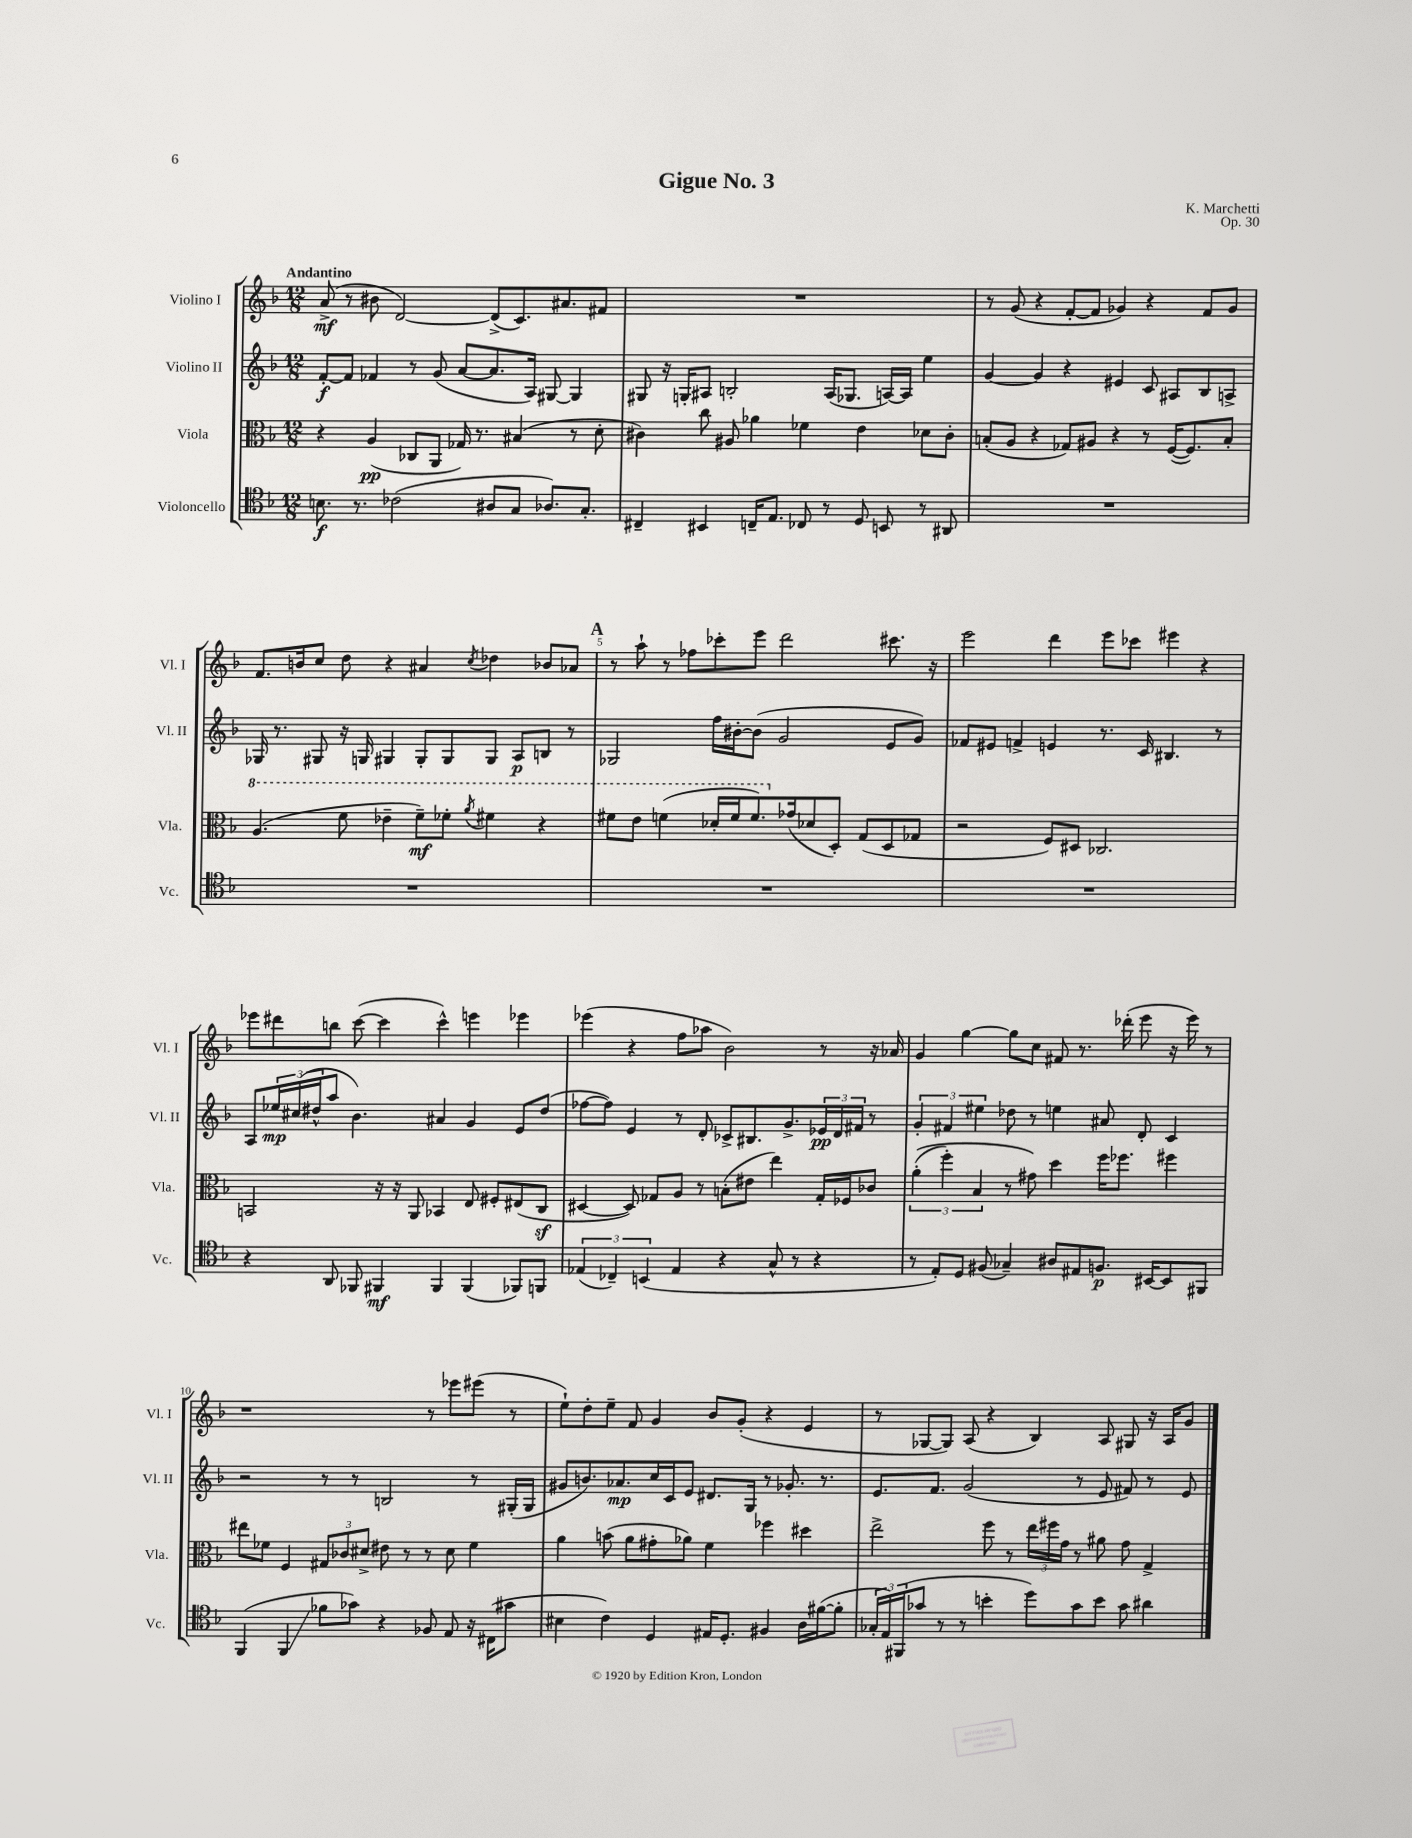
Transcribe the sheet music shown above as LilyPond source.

\header { title = "Gigue No. 3" composer = "K. Marchetti" opus = "Op. 30" }
<<
\new StaffGroup <<
\new Staff = "s0" \with { instrumentName = "Violino I" shortInstrumentName = "Vl. I" } {
    \clef treble \key f \major \numericTimeSignature \time 12/8 \tempo "Andantino"
    a'8->\mf( r8 bis'8 d'2~) d'8->( c'8.) ais'8. fis'8 |
    R1. |
    r8 g'8( r4 f'8~-. f'8 ges'4) r4 f'8 ges'8 |
    f'8. b'16 c''8 d''8 r4 ais'4 \acciaccatura { c''8 } des''4 bes'8 aes'8 |
    \mark \markup { \bold "A" } r8 a''8-! r8 fes''8 ces'''8-. e'''8 d'''2 cis'''8. r16 |
    e'''2 d'''4 e'''8 ces'''8 eis'''4 r4 |
    ees'''8 dis'''8 b''8 c'''8~( c'''4 c'''4-^) e'''4 ees'''4 |
    ees'''4( r4 f''8 aes''8 bes'2) r8 r16 aes'16 |
    g'4 g''4~ g''8 c''8 fis'8 r8. des'''16-.( e'''8 r16 e'''16) r8 |
    r1 r8 ees'''8 eis'''8( r8 |
    e''8-!) d''8-. e''8-- f'8 g'4 bes'8 g'8-.( r4 e'4 |
    r8 ges8~ ges8) a8( r4 bes4) a8 gis8 r16 a16 g'8 \bar "|." |
}
\new Staff = "s1" \with { instrumentName = "Violino II" shortInstrumentName = "Vl. II" } {
    \clef treble \key f \major \numericTimeSignature \time 12/8
    f'8~-.\f f'8 fes'4 r8 g'8( a'8~ a'8. a16) gis8~ gis4 |
    gis8 r16 g16-. ais8 b2-. ais16( ges8. a16~) a16 e''4 |
    g'4~ g'4 r4 eis'4 c'8 ais8 bes8 a8-> |
    ges16 r8. gis8 r16 g16 gis4 gis8-. gis8 gis8 a8\p b8 r8 |
    \mark \markup { \bold "A" } ges2 f''16 bis'16~-. bis'8( g'2 e'8 g'8) |
    fes'8 eis'8 f'4-> e'4 r8. c'16 bis4. r8 |
    a8 \tuplet 3/2 { ees''16\mp cis''16( dis''16-^ } a''8 bes'4.) ais'4 g'4 e'8 dis''8( |
    fes''8~ fes''8) e'4 r8 d'8-. ces'8-> bis8. g'8.-> \tuplet 3/2 { ees'16\pp d'16 fis'16 } r8 |
    \tuplet 3/2 { g'4-. fis'4 eis''4 } des''8 r8 e''4 ais'8 d'8-. c'4 |
    r2 r8 r8 b2 r8 gis16-.( gis16 |
    gis'8 b'8.) aes'8.\mp c''16 c'16 e'8 dis'8. g16 r8 ges'8.-. r8. |
    e'8. f'8. g'2( r8 e'8 fis'8) r8 e'8 \bar "|." |
}
\new Staff = "s2" \with { instrumentName = "Viola" shortInstrumentName = "Vla." } {
    \clef alto \key f \major \numericTimeSignature \time 12/8
    r4 a4\pp( ces8 a,8 ges16) r8. bis4( r8 d'8-. |
    cis'4) c''8 ais8 aes'4 fes'4 e'4 des'8 cis'8-. |
    b8-.( a8 r4 ges8) ais8 r4 r8 f16~( f8.) b8-. |
    \ottava #1 a'4.( f''8 ees''4-- f''8--\mf) fes''8-. \acciaccatura { a''8 } fis''4 r4 |
    \mark \markup { \bold "A" } fis''8 e''8 f''4( des''16-. f''16 f''8.) \ottava #0 ges'16( des'8 d8-.) g8( d8 ges8 |
    r2 f8) dis8 ces2. |
    b,2 r16 r16 a,8 bes,4 e8 fis8-. eis8( c8\sf |
    dis4~ dis8) ges8 a8 r8 b8-.( eis'8 e''4) ges16-. fes16 ces'8 |
    \tuplet 3/2 { a'4-.(\( f''4-.) bes4 } r8 gis'8\) d''4 f''16 fes''8. fis''4 |
    eis''8 fes'8 f4 \tuplet 3/2 { gis8 ces'8 dis'8-> } eis'8 r8 r8 dis'8 fes'4 |
    a'4 b'8( a'8 gis'8-. aes'8) f'4 fes''4 dis''4 |
    e''2-> f''8 r8 \tuplet 3/2 { e''16 fis''16 g'16 } r8 ais'8 g'8 g4-> \bar "|." |
}
\new Staff = "s3" \with { instrumentName = "Violoncello" shortInstrumentName = "Vc." } {
    \clef tenor \key f \major \numericTimeSignature \time 12/8
    b8.\f r8. ces'2( ais8 g8 aes8.) g8.-. |
    cis4-- bis,4 c16-- e8. ces8 r8 d8 b,8 r8 ais,8 |
    R1. |
    R1. |
    \mark \markup { \bold "A" } R1. |
    R1. |
    r4 a,8 fes,8 fis,4\mf fis,4 fis,4( fes,8) f,8 |
    \tuplet 3/2 { ees4( ces4--) b,4( } ees4 r4 g8-^ r8 r4 |
    r8 e8-.) d8 fis8( ges4--) ais8 eis8 f8.\p bis,16~ bis,8 fis,8 |
    f,4( f,4\glissando fes'8 ges'8) r4 fes8 e8 r16 cis16( gis'8 |
    bis4 c'4) d4 eis16 d8.-. fis4 a16 fis'16~( fis'8-. |
    \tuplet 3/2 { ges16-. e16) fis,16( } ges'8 r8 r8 b'4-. d''8) ges'8 b'8 ges'8 ais'4 \bar "|." |
}
>>
>>
\layout { \context { \Score \override BarNumber.break-visibility = ##(#f #t #t) barNumberVisibility = #(every-nth-bar-number-visible 5) } }
